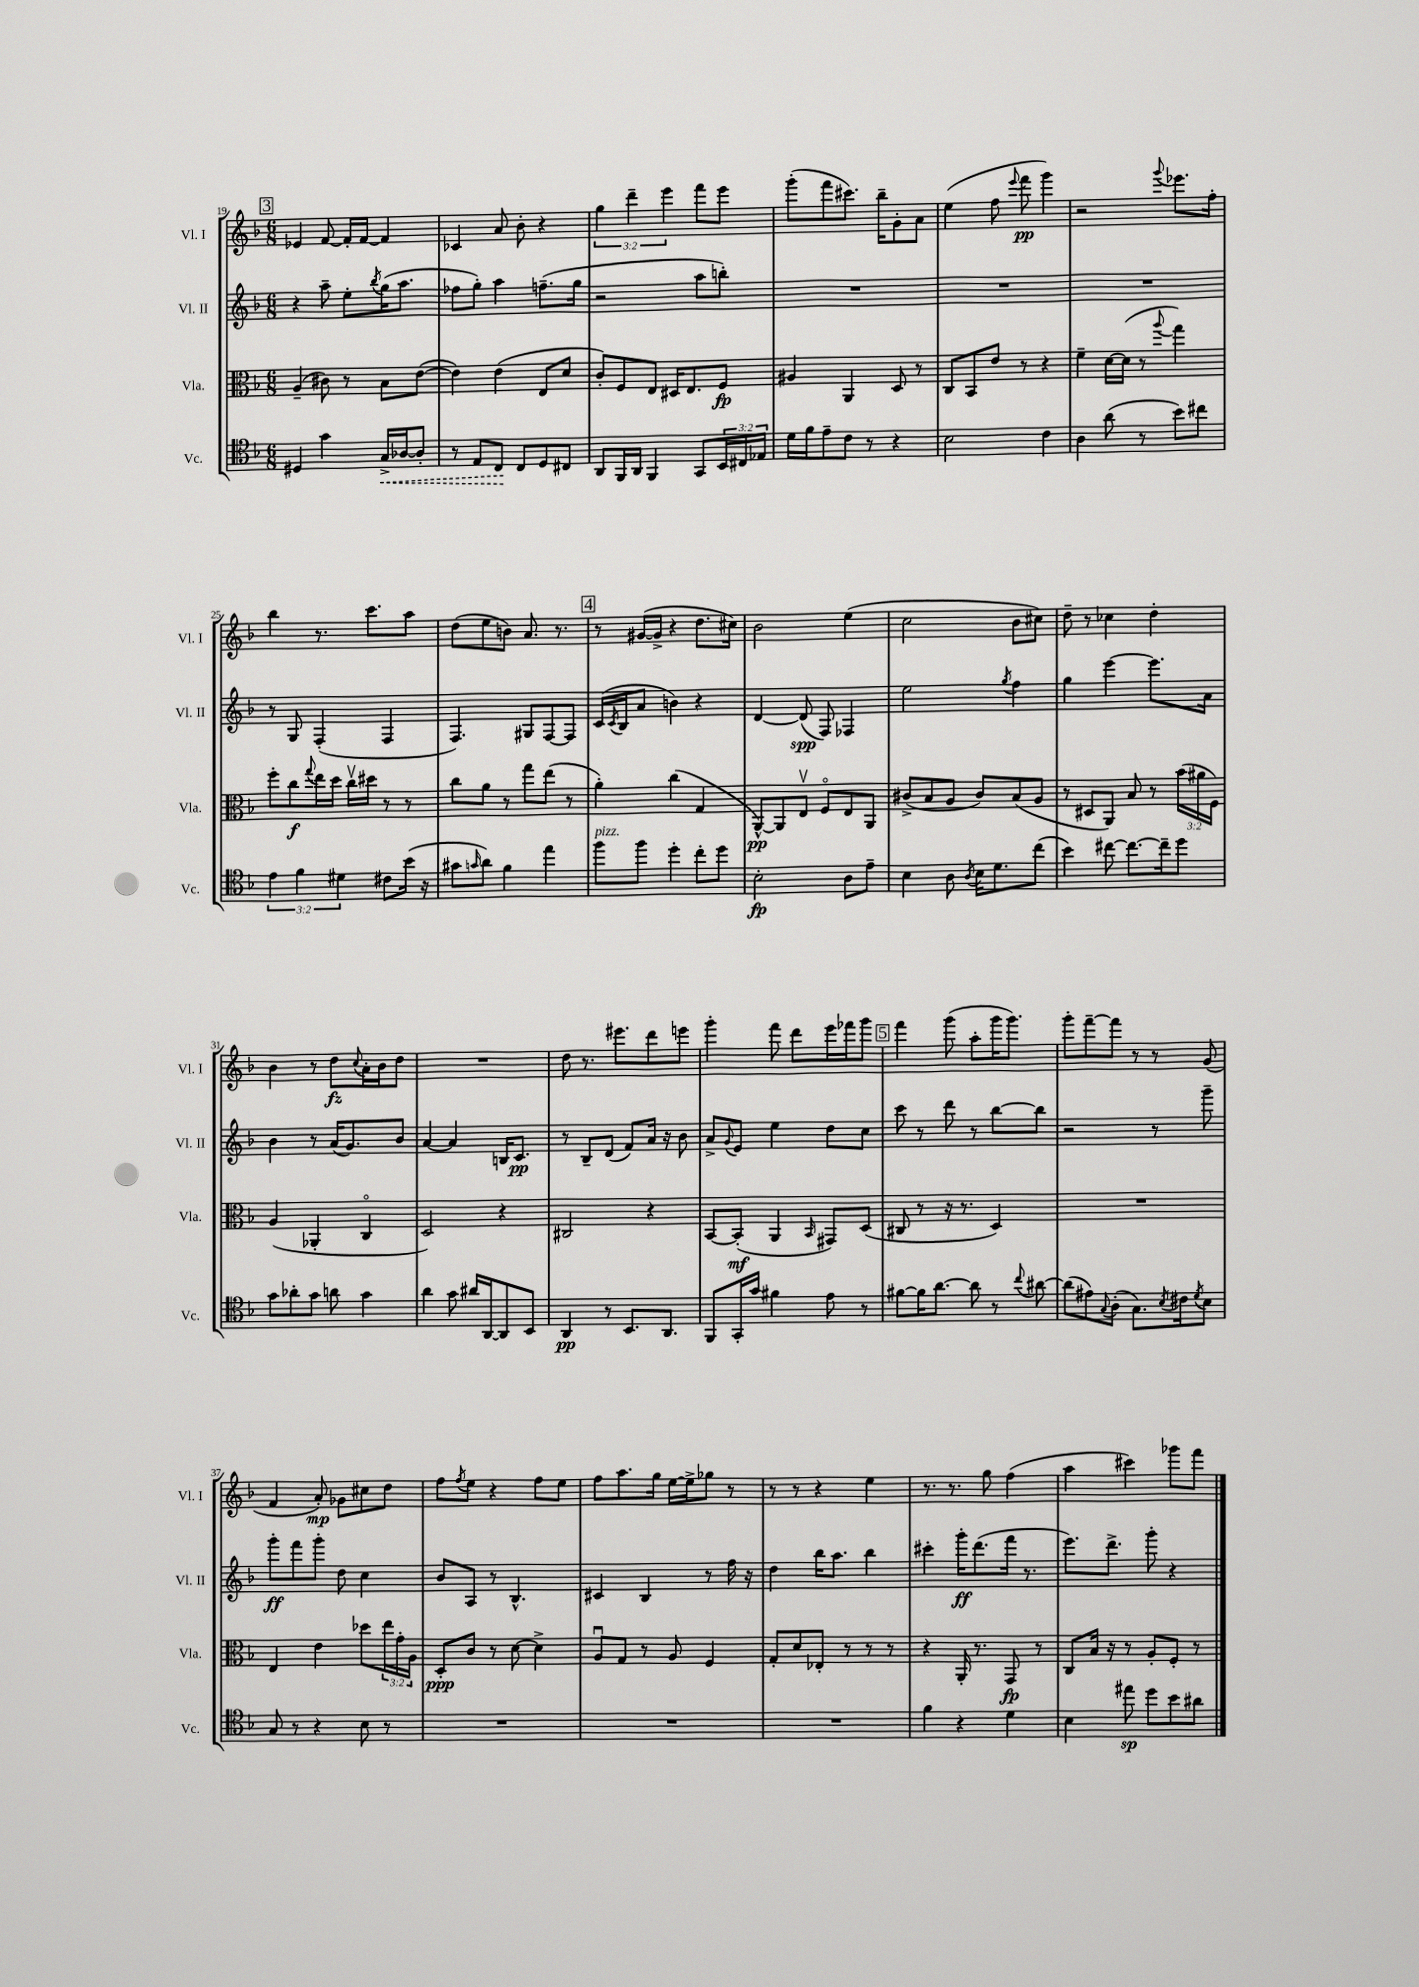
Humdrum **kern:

**kern	**kern	**kern	**kern
*staff4	*staff3	*staff2	*staff1
*clefC4	*clefC3	*clefG2	*clefG2
*k[b-]	*k[b-]	*k[b-]	*k[b-]
*M6/8	*M6/8	*M6/8	*M6/8
4D#	(4A~	4r	4e-
4g	8c#)	8aa~	[8f
.	8r	8ee'	16f']
.	.	.	[16f
.	.	8qbb-	.
16G^	8B-	(16gg	4f]
[16A-	.	8.aa	.
8A-']	([8e	.	.
=	=	=	=
8r	4e])	8ff-	4c-
8E	.	8gg')	.
8C	(4e	4aa	8a
8C	.	.	8b-'
8D	8E	(8.ff~	4r
8C#	8d	.	.
.	.	16gg	.
=	=	=	=
8AA	8c')	2r	6gg
16FF	8F	.	.
.	.	.	6ddd~
16AA	.	.	.
4FF	8E	.	.
.	.	.	6eee
.	16D#	.	.
.	8.E	.	.
8GG	.	8aa	8fff
24BB-	8F	8bb')	8eee
24C#	.	.	.
24E-	.	.	.
=	=	=	=
16d	4A#	2.r	(8ggg'
16f	.	.	.
8e~	.	.	8fff
8c	4AA	.	8.ccc#)
8r	.	.	.
.	.	.	16bb-~
4r	8D	.	8g'
.	8r	.	8a
=	=	=	=
2B-	8C	2.r	(4ee
.	8BB-	.	.
.	8e	.	8ff
.	.	.	8qqeee
.	8r	.	8fff
4c	4r	.	4ggg)
=	=	=	=
4A	4f~	2.r	2r
(8a	[16d	.	.
.	(16d]	.	.
8r	8r	.	.
.	8qqaa	.	8qqggg
8b-)	4gg)	.	8.eee-
8cc#	.	.	.
.	.	.	16ff'
=	=	=	=
6e	8ff'	8r	4bb-
.	8cc	8G	.
6f	.	.	.
.	8qqgg	.	.
.	16ee	(4F'	8.r
.	16dd	.	.
6d#	.	.	.
.	16ccv	.	.
.	16dd#	.	8.ccc
8c#	8r	4F	.
(16b-	8r	.	8aa
16r	.	.	.
=	=	=	=
8g#	8cc	4.F)	(8dd
16qqg	.	.	.
8a)	8a	.	8ee
4f	8r	.	8b)
.	8gg	8G#	8.a
4ee	(8ee	[8F	.
.	.	.	8.r
.	8r	8F]	.
=	=	=	=
8ff	4a')	(16c	8r
.	.	8qc	.
.	.	16B-	.
8ff	.	8a	([16g#
.	.	.	16g#^]
4dd'	(4cc	4b)	4r
8cc'	4G	4r	8.dd
8dd	.	.	.
.	.	.	16cc#)
=	=	=	=
2B-'	[8AA^^)	[4d	2b-
.	8AA]	.	.
.	8Ev	(8d]	.
.	8Fo	8F)	.
8A	8E	4F-	(4ee
8e~	8AA	.	.
=	=	=	=
4B-	(8c#^	2ee	2cc
.	8B-	.	.
8A	8A	.	.
8qA	.	.	.
16B-	8c#)	.	.
8.d	.	.	.
.	.	8qgg	.
.	(8B-	4ff	8b-
(8cc	8A	.	8cc#)
=	=	=	=
4b-)	8r	4gg	8dd~
.	8D#	.	8r
[8cc#	8AA)	[4eee	4cc-
8.cc#_	8B-	.	.
.	8r	8.eee]	4dd'
16cc#~]	.	.	.
8dd	(24b-	.	.
.	24a#	.	.
.	.	16a	.
.	24F)	.	.
=	=	=	=
8g	(4A	4b-	4b-
8a-'	.	.	.
8g	4AA-'	8r	8r
8a	.	(16a	8dd
.	.	8.g)	.
.	.	.	8qqcc
4g	4Co	.	16a'
.	.	.	16b-
.	.	8b-	8dd
=	=	=	=
4a	2D)	[4a	2.r
8g	.	4a]	.
16a#	.	.	.
[16AA	.	.	.
8AA]	4r	16B	.
.	.	8.c	.
8BB-	.	.	.
=	=	=	=
4AA	2C#	8r	8dd
.	.	8B-~	8.r
8r	.	(8d	.
.	.	.	8.eee#
8.BB-	.	8f)	.
.	4r	16a	8ddd
8.AA	.	16r	.
.	.	8b-	8eee
=	=	=	=
8FF	[8BB-	8a^	4ggg'
.	.	8qqg	.
16GG'	(8BB-']	8e	.
16g	.	.	.
4f#	4AA	4ee	8fff
.	.	.	8ddd
.	16qqBB-	.	.
8e	8GG#)	8dd	16eee
.	.	.	16fff-
8r	(8D	8cc	8ggg
=	=	=	=
[8f#	8C#	8ccc	4fff
16f#]	8r	8r	.
[8.a	.	.	.
.	16r	8ddd	(8ggg
.	8.r	.	.
8a]	.	8r	8aa'
8r	4D)	[8bb-	16ggg
.	.	.	8.ggg)
8qqcc	.	.	.
[8a#	.	8bb-]	.
=	=	=	=
(8a#]	2.r	2r	8ggg'
8e#)	.	.	[8fff~
8qqG	.	.	.
(8A'	.	.	8fff]
8.G)	.	.	8r
.	.	8r	8r
8qB-	.	.	.
16c#	.	.	.
8qd	.	.	.
8B-	.	8ggg~	(8g
=	=	=	=
8G	4E	8ggg'	4f
8r	.	8fff	.
4r	4e	8ggg'	8a')
.	.	8dd	8g-
8B-	8dd-	4cc	8cc#
8r	24ee	.	8dd
.	24g'	.	.
.	24A	.	.
=	=	=	=
2.r	8D'	8b-	8ff
.	.	.	8qff
.	8c	8A	8ee
.	8r	8r	4r
.	[8d	4.B-^^	.
.	4d^]	.	8ff
.	.	.	8ee
=	=	=	=
2.r	8Au	4c#	8ff
.	8G	.	8.aa
.	8r	4B-	.
.	.	.	16gg
.	8A	.	[16ee
.	.	.	16ee^]
.	4F	8r	8gg-
.	.	16ff	8r
.	.	16r	.
=	=	=	=
2.r	8G'	4dd	8r
.	8d	.	8r
.	8E-'	16bb-	4r
.	.	8.aa	.
.	8r	.	.
.	8r	4bb-	4ee
.	8r	.	.
=	=	=	=
4f	4r	4ccc#'	8.r
.	.	.	8.r
4r	16AA'	16ggg'	.
.	8.r	(8.ddd	.
.	.	.	8gg
4d	8GG	16fff	(4ff
.	.	8.r	.
.	8r	.	.
=	=	=	=
4B-	8C	8.eee)	4aa
.	16B-	.	.
.	16r	8.ddd^	.
8ee#	8r	.	4ccc#)
8dd	8A'	8ggg'	.
8b-	8F'	4r	8ggg-
8a#	8r	.	8fff
==	==	==	==
*-	*-	*-	*-
